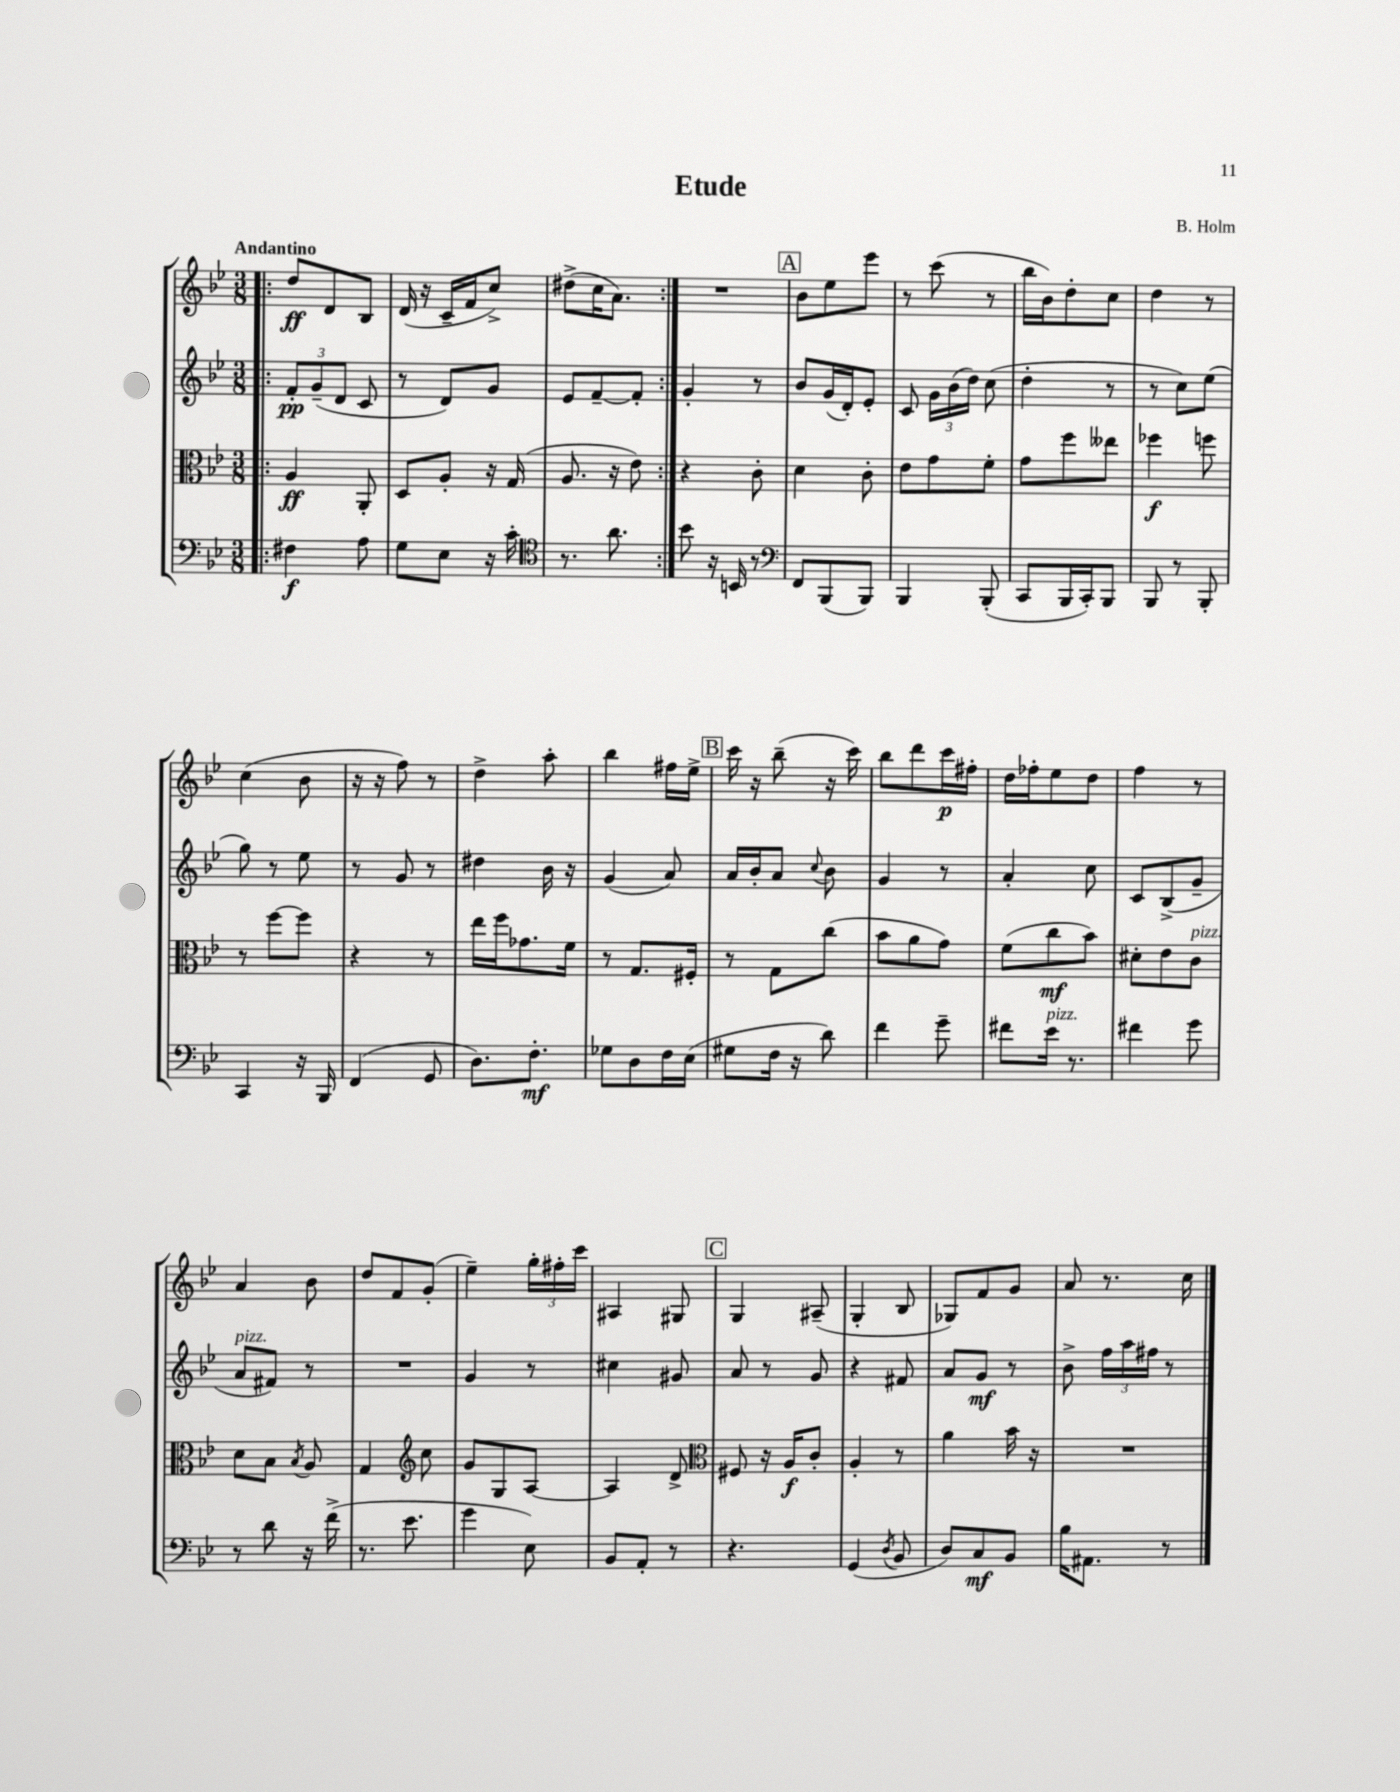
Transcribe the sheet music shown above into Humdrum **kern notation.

**kern	**dynam	**kern	**dynam	**kern	**dynam	**kern	**dynam
*part4	*part4	*part3	*part3	*part2	*part2	*part1	*part1
*staff4	*staff4	*staff3	*staff3	*staff2	*staff2	*staff1	*staff1
*clefF4	*	*clefC3	*	*clefG2	*	*clefG2	*
*k[b-e-]	*	*k[b-e-]	*	*k[b-e-]	*	*k[b-e-]	*
*M3/8	*	*M3/8	*	*M3/8	*	*M3/8	*
=1!|:	=1!|:	=1!|:	=1!|:	=1!|:	=1!|:	=1!|:	=1!|:
!	!	!	!	!	!	!LO:TX:a:B:t=Andantino	!
4F#X\	f	4A/	ff	12f'/L	pp	8dd/L	ff
.	.	.	.	(12g~/	.	.	.
.	.	.	.	.	.	8d/	.
.	.	.	.	12d/J	.	.	.
8A\	.	8AA'/	.	8c/	.	8B-/J	.
=2	=2	=2	=2	=2	=2	=2	=2
8G\L	.	8D/L	.	8r	.	(16d/	.
.	.	.	.	.	.	16r	.
8E-\J	.	8A'/J	.	8d/L)	.	16c~/LL	.
.	.	.	.	.	.	16f/J	.
16r	.	16r	.	8g/J	.	8cc^/J)	.
16c'\	.	(16G/	.	.	.	.	.
=3	=3	=3	=3	=3	=3	=3	=3
*clefC4	*	*	*	*	*	*	*
8.r	.	8.A/	.	8e-/L	.	(8dd#X^\L	.
.	.	.	.	[8f~/	.	16cc\K	.
8.a\	.	16r	.	.	.	8.a\J)	.
.	.	8e-\)	.	8f'/J]	.	.	.
=4:|!	=4:|!	=4:|!	=4:|!	=4:|!	=4:|!	=4:|!	=4:|!
8b-\	.	4r	.	4g'/	.	4.r	.
16r	.	.	.	.	.	.	.
16BBn/	.	.	.	.	.	.	.
8r	.	8c'\	.	8r	.	.	.
!!LO:REH:place=s1:t=A
=5	=5	=5	=5	=5	=5	=5	=5
*clefF4	*	*	*	*	*	*	*
8FF/L	.	4d\	.	8b-/L	.	8b-\L	.
(8BBB-/	.	.	.	(16g/L	.	8ee-\	.
.	.	.	.	16d'/J)	.	.	.
8BBB-/J)	.	8c'\	.	8e-'/J	.	8eee-\J	.
=6	=6	=6	=6	=6	=6	=6	=6
4BBB-/	.	8e-\L	.	8c/	.	8r	.
.	.	8g\	.	24g\LL	.	(8ccc\	.
.	.	.	.	(24b-\	.	.	.
.	.	.	.	24dd\JJ)	.	.	.
(8BBB-'/	.	8f'\J	.	(8cc\	.	8r	.
=7	=7	=7	=7	=7	=7	=7	=7
8CC/L	.	8g\L	.	4dd'\	.	16bb-\LL	.
.	.	.	.	.	.	16b-\J)	.
16BBB-/L	.	8ff\	.	.	.	8dd'\	.
16CC'/J)	.	.	.	.	.	.	.
8BBB-/J	.	8ee--X\J	.	8r	.	8cc\J	.
=8	=8	=8	=8	=8	=8	=8	=8
8BBB-/	.	4ff-X\	f	8r	.	4dd\	.
8r	.	.	.	8cc\L)	.	.	.
8BBB-'/	.	8ffn\	.	(8ee-\J	.	8r	.
!!LO:LB:g=z
=9	=9	=9	=9	=9	=9	=9	=9
4CC/	.	8r	.	8gg\)	.	(4cc\	.
.	.	[8ff\L	.	8r	.	.	.
16r	.	8ff\J]	.	8ee-\	.	8b-\	.
16BBB-/	.	.	.	.	.	.	.
=10	=10	=10	=10	=10	=10	=10	=10
(4FF/	.	4r	.	8r	.	16r	.
.	.	.	.	.	.	16r	.
.	.	.	.	8g/	.	8ff\)	.
8GG/	.	8r	.	8r	.	8r	.
=11	=11	=11	=11	=11	=11	=11	=11
8.D\L)	.	16ee-\LL	.	4dd#X\	.	4dd^\	.
.	.	16ff\J	.	.	.	.	.
.	.	8.g-X\	.	.	.	.	.
8.F'\J	mf	.	.	.	.	.	.
.	.	.	.	16b-\	.	8aa'\	.
.	.	16f\Jk	.	16r	.	.	.
=12	=12	=12	=12	=12	=12	=12	=12
8G-X\L	.	8r	.	(4g/	.	4bb-\	.
8D\	.	8.G/L	.	.	.	.	.
16F\L	.	.	.	8a/)	.	16ff#X\LL	.
(16E-\JJ	.	16F#X'/Jk	.	.	.	16ee-^\JJ	.
!!LO:REH:place=s1:t=B
=13	=13	=13	=13	=13	=13	=13	=13
8G#X\L	.	8r	.	16a/LL	.	16ccc\	.
.	.	.	.	16b-'/J	.	16r	.
16F\Jk	.	8G\L	.	8a/J	.	(8bb-~\	.
16r	.	.	.	.	.	.	.
.	.	.	.	8qqcc/	.	.	.
8d\)	.	(8cc\J	.	8b-\	.	16r	.
.	.	.	.	.	.	16ccc\)	.
=14	=14	=14	=14	=14	=14	=14	=14
4f\	.	8b-\L	.	4g/	.	8bb-\L	.
.	.	8a\	.	.	.	8ddd\	.
8g~\	.	8g\J)	.	8r	.	16ccc\L	p
.	.	.	.	.	.	16ff#X'\JJ	.
=15	=15	=15	=15	=15	=15	=15	=15
8f#X\L	.	(8f\L	.	4a'/	.	16dd\LL	.
.	.	.	.	.	.	16ff-X'\J	.
!LO:TX:a:i:t=pizz.	!	!	!	!	!	!	!
16e-\Jk	.	8cc\	mf	.	.	8ee-\	.
8.r	.	.	.	.	.	.	.
.	.	8b-\J)	.	8cc\	.	8dd\J	.
=16	=16	=16	=16	=16	=16	=16	=16
4f#X\	.	8d#X'\L	.	8c/L	.	4ff\	.
.	.	8e-\	.	(8B-^/	.	.	.
!	!	!LO:TX:a:i:t=pizz.	!	!	!	!	!
8g\	.	8c\J	.	8g~/J	.	8r	.
!!LO:LB:g=z
=17	=17	=17	=17	=17	=17	=17	=17
!	!	!	!	!LO:TX:a:i:t=pizz.	!	!	!
8r	.	8d\L	.	8a/L	.	4a/	.
8d\	.	8B-\J	.	8f#X/J)	.	.	.
.	.	8qB-/	.	.	.	.	.
16r	.	8A/	.	8r	.	8b-\	.
(16f^\	.	.	.	.	.	.	.
=18	=18	=18	=18	=18	=18	=18	=18
8.r	.	4G/	.	4.r	.	8dd/L	.
.	.	.	.	.	.	8f/	.
8.e-\	.	.	.	.	.	.	.
*	*	*clefG2	*	*	*	*	*
.	.	8cc\	.	.	.	(8g'/J	.
=19	=19	=19	=19	=19	=19	=19	=19
4g\	.	8g/L	.	4g/	.	4ee-~\)	.
.	.	8G/	.	.	.	.	.
8E-\)	.	[8A/J	.	8r	.	24gg'\LL	.
.	.	.	.	.	.	24ff#X'\	.
.	.	.	.	.	.	24ccc\JJ	.
=20	=20	=20	=20	=20	=20	=20	=20
8BB-/L	.	4A/]	.	4cc#X\	.	4A#X/	.
8AA'/J	.	.	.	.	.	.	.
8r	.	8d^/	.	8g#X/	.	8G#X/	.
!!LO:REH:place=s1:t=C
=21	=21	=21	=21	=21	=21	=21	=21
*	*	*clefC3	*	*	*	*	*
4.r	.	8F#X/	.	8a/	.	4G/	.
.	.	16r	.	8r	.	.	.
.	.	16A/KL	f	.	.	.	.
.	.	8c'/J	.	8g/	.	(8A#X~/	.
=22	=22	=22	=22	=22	=22	=22	=22
(4GG/	.	4A'/	.	4r	.	4G'/	.
8qD/	.	.	.	.	.	.	.
8BB-/	.	8r	.	8f#X/	.	8B-/	.
=23	=23	=23	=23	=23	=23	=23	=23
8D/L)	.	4a\	.	8a/L	.	8G-X/L)	.
8C/	mf	.	.	8g/J	mf	8f/	.
8BB-/J	.	16b-\	.	8r	.	8g/J	.
.	.	16r	.	.	.	.	.
=24	=24	=24	=24	=24	=24	=24	=24
16B-\KL	.	4.r	.	8b-^\	.	8a/	.
8.AA#X\J	.	.	.	.	.	.	.
.	.	.	.	24ff\LL	.	8.r	.
.	.	.	.	24aa\	.	.	.
.	.	.	.	24ff#X\JJ	.	.	.
8r	.	.	.	8r	.	.	.
.	.	.	.	.	.	16cc\	.
==	==	==	==	==	==	==	==
*-	*-	*-	*-	*-	*-	*-	*-
